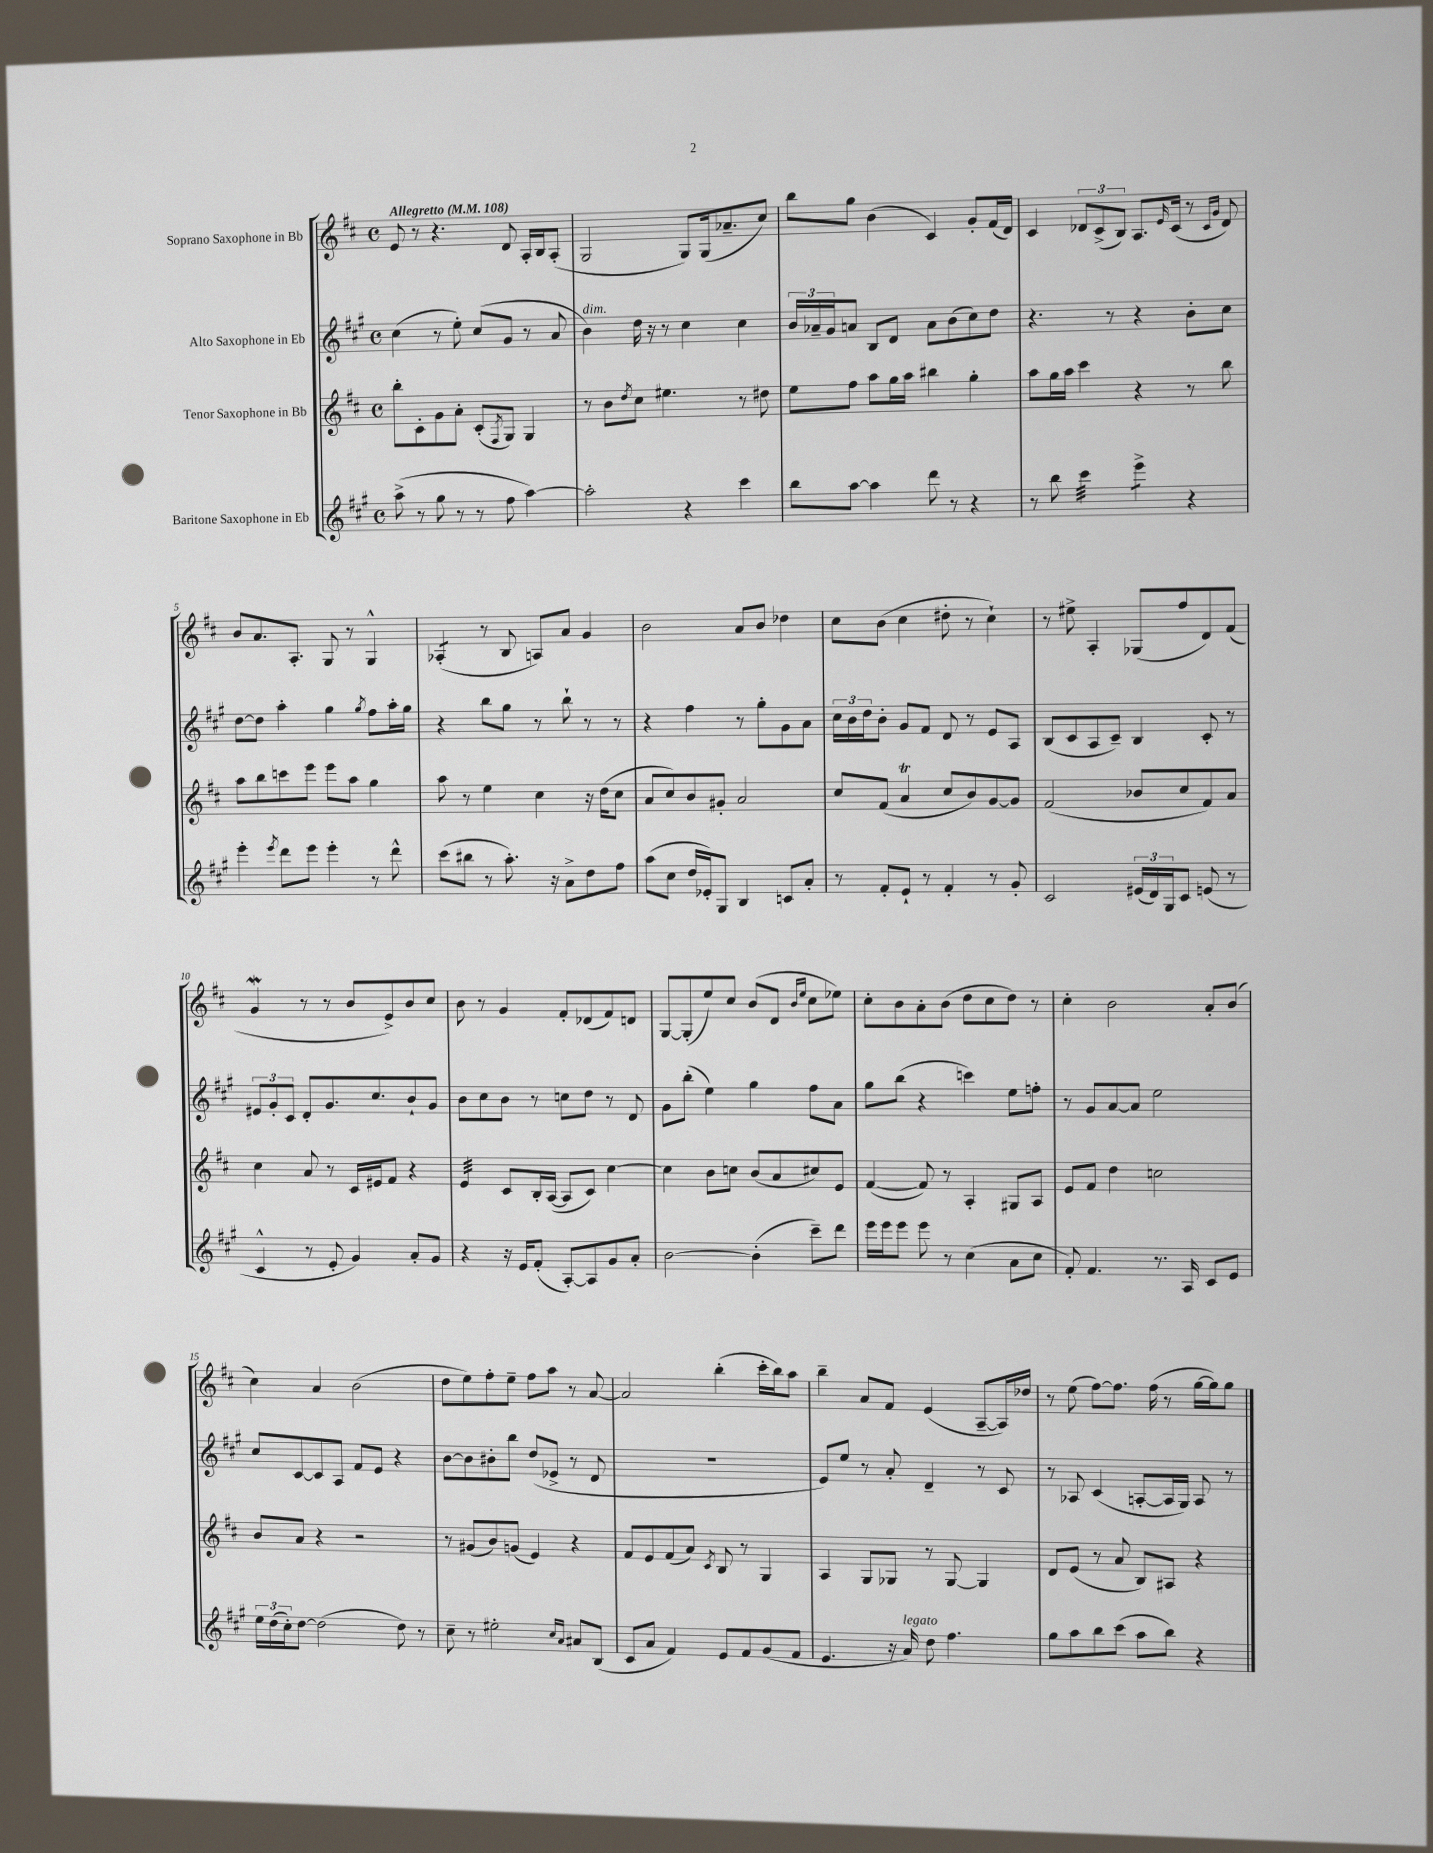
<<
\new StaffGroup <<
\new Staff = "s0" \with { instrumentName = "Soprano Saxophone in Bb" } {
    \clef treble \key d \major \defaultTimeSignature \time 4/4 \tempo "Allegretto" 4 = 108
    e'8 r8 r4. d'8 a16-. b16 a8-.( |
    g2 g8) g16( aes'8.-- cis''8) |
    b''8 g''8 b'4( cis'4) g'8-. fis'16( d'16) |
    cis'4 \tuplet 3/2 { des'8 cis'8->( b8) } a8. \grace { e'16 } cis'16( r8 \grace { cis'16 g'16 } des'8) |
    b'8 a'8. a8.-. g8 r8 g4-^ |
    aes4:8-.( r8 b8 a8) a'8 g'4 |
    b'2 a'8 b'8 des''4 |
    cis''8 b'8( cis''4 dis''8-. r8 cis''4-!) |
    r8 eis''8-> a4-. ges8( fis''8 d'8) fis'8( |
    g'4\mordent r8 r8 b'8 e'8->) b'8 cis''8 |
    b'8 r8 g'4 fis'8-. des'8( fis'8) d'8 |
    g8~ g8-.( e''8) cis''8 b'8( d'8 \grace { b'16 e''16 } cis''8 ees''8) |
    cis''8-. b'8 a'8-. b'8( d''8 cis''8 d''8) r8 |
    cis''4-. b'2 a'8-. b'8( |
    cis''4) a'4 b'2( |
    d''8 e''8) fis''8-. e''8-- fis''8 a''8 r8 a'8~ |
    a'2 b''4-.( cis'''16-. b''16) a''8 |
    b''4-- a'8 fis'8 e'4( a8~-- a16) des''16 |
    r8 e''8( fis''8~) fis''8. fis''16( r8 g''16~ g''16) g''8 \bar "|." |
}
\new Staff = "s1" \with { instrumentName = "Alto Saxophone in Eb" } {
    \clef treble \key a \major \defaultTimeSignature \time 4/4
    cis''4( r8 e''8-.) cis''8( gis'8 r8 a'8 |
    b'4^\markup { \italic "dim." }) d''16 r16 r8 cis''4 cis''4 |
    \tuplet 3/2 { b'16 aes'16-- gis'16 } a'8 b8 d'8 a'8 b'8( cis''8) d''8 |
    r4. r8 r4 b'8-. cis''8 |
    d''8~ d''8 a''4-. gis''4 \acciaccatura { gis''8 } fis''8 a''16-. gis''16 |
    r4 b''8 gis''8 r8 b''8-! r8 r8 |
    r4 fis''4 r8 gis''8-. gis'8 a'8 |
    \tuplet 3/2 { cis''16 b'16 d''16 } b'8-. gis'8 fis'8 d'8 r8 e'8 a8 |
    b8( cis'8 a8 cis'8--) b4 cis'8-. r8 |
    \tuplet 3/2 { eis'8 gis'8-. cis'8 } d'8-. gis'8. cis''8. b'8-! gis'8 |
    b'8 cis''8 b'8 r8 c''8 d''8 r8 d'8 |
    gis'8 b''8-.( e''4) gis''4 fis''8 a'8 |
    gis''8 b''8( r4 c'''4) e''8 f''8-. |
    r8 gis'8 a'8~ a'8 e''2 |
    cis''8 cis'8~ cis'8 a8 fis'8 e'8 r4 |
    b'8~ b'8 bis'8-. b''8 d''8( ees'8-> r8 d'8 |
    R1 |
    e'8) e''8 r8 a'8-. d'4-- r8 cis'8 |
    r8 aes8 cis'4( a8~-. a16 gis16) a8 r8 \bar "|." |
}
\new Staff = "s2" \with { instrumentName = "Tenor Saxophone in Bb" } {
    \clef treble \key d \major \defaultTimeSignature \time 4/4
    b''8-. cis'8-. g'8 a'8-. cis'8-.( \acciaccatura { fis8 } g8) g4 |
    r8 b'8 \acciaccatura { d''8 } cis''8 eis''4. r8 dis''8 |
    e''8 fis''8 a''8 g''16 a''16 bis''4 g''4-. |
    a''8 g''16 a''16 cis'''4 r4 r8 b''8 |
    a''8 b''8 c'''8 e'''8 e'''8 a''8 g''4 |
    a''8 r8 e''4 cis''4 r16 d''16( cis''8 |
    a'8 cis''8) b'8 gis'8-. a'2 |
    cis''8 fis'8( a'4\trill cis''8 b'8) g'8~ g'8 |
    fis'2( bes'8 cis''8 fis'8) a'8 |
    cis''4 a'8 r8 cis'16 eis'16 fis'8 r4 |
    e'4:32 cis'8 b16-. a16~( a8 cis'8) cis''4~ |
    cis''4 b'8 c''8 b'8( a'8 cis''8) e'8 |
    fis'4~( fis'8) r8 a4-. gis8 a8 |
    e'8 fis'8 d''4 c''2 |
    b'8 a'8 r4 r2 |
    r8 gis'8( b'8) g'8( e'4) r4 |
    fis'8 e'8 fis'8( a'8) \acciaccatura { cis'8 } b8 r8 g4 |
    a4 g8 ges8 r8 ges8~ ges4 |
    d'8 e'8( r8 a'8 b8) ais8 r4 \bar "|." |
}
\new Staff = "s3" \with { instrumentName = "Baritone Saxophone in Eb" } {
    \clef treble \key a \major \defaultTimeSignature \time 4/4
    a''8->( r8 gis''8 r8 r8 fis''8 a''4~) |
    a''2-. r4 cis'''4 |
    b''8 a''8~ a''4 d'''8 r8 r4 |
    r8 b''8 cis'''4:32 e'''4:8-> r4 |
    e'''4-. \acciaccatura { e'''8 } d'''8 e'''8 e'''4-. r8 d'''8-^ |
    cis'''8( bis''8 r8 a''8.-.) r16 a'8-> d''8 fis''8 |
    a''8( cis''8 d''16 ees'16-.) gis8 b4 c'8 a'8-. |
    r8 fis'8-. e'8-! r8 fis'4-. r8 gis'8-. |
    cis'2 \tuplet 3/2 { eis'16( d'16) gis16 } cis'8 e'8( r8 |
    cis'4-^ r8 e'8-. gis'4) a'8-. gis'8 |
    r4 r16 e'16 fis'8-.( a8~-.) a8 gis'8 a'8-. |
    b'2~ b'4-.( cis'''8--) d'''8 |
    e'''16 e'''16 e'''8 e'''8 r8 cis''4( a'8 cis''8 |
    fis'8-.) fis'4. r8. a16 cis'8 e'8 |
    \tuplet 3/2 { e''16 d''16( cis''16-.) } d''8~ d''2( d''8) r8 |
    cis''8-- r8 eis''2-. \grace { cis''16 a'16 } ais'8 b8( |
    cis'8 a'8 fis'4) e'8 fis'8 gis'8( fis'8 |
    e'4. r16 a'16^\markup { \italic "legato" }) d''8 fis''4. |
    gis''8 a''8 b''8 cis'''8( a''8 b''8) r4 \bar "|." |
}
>>
>>
